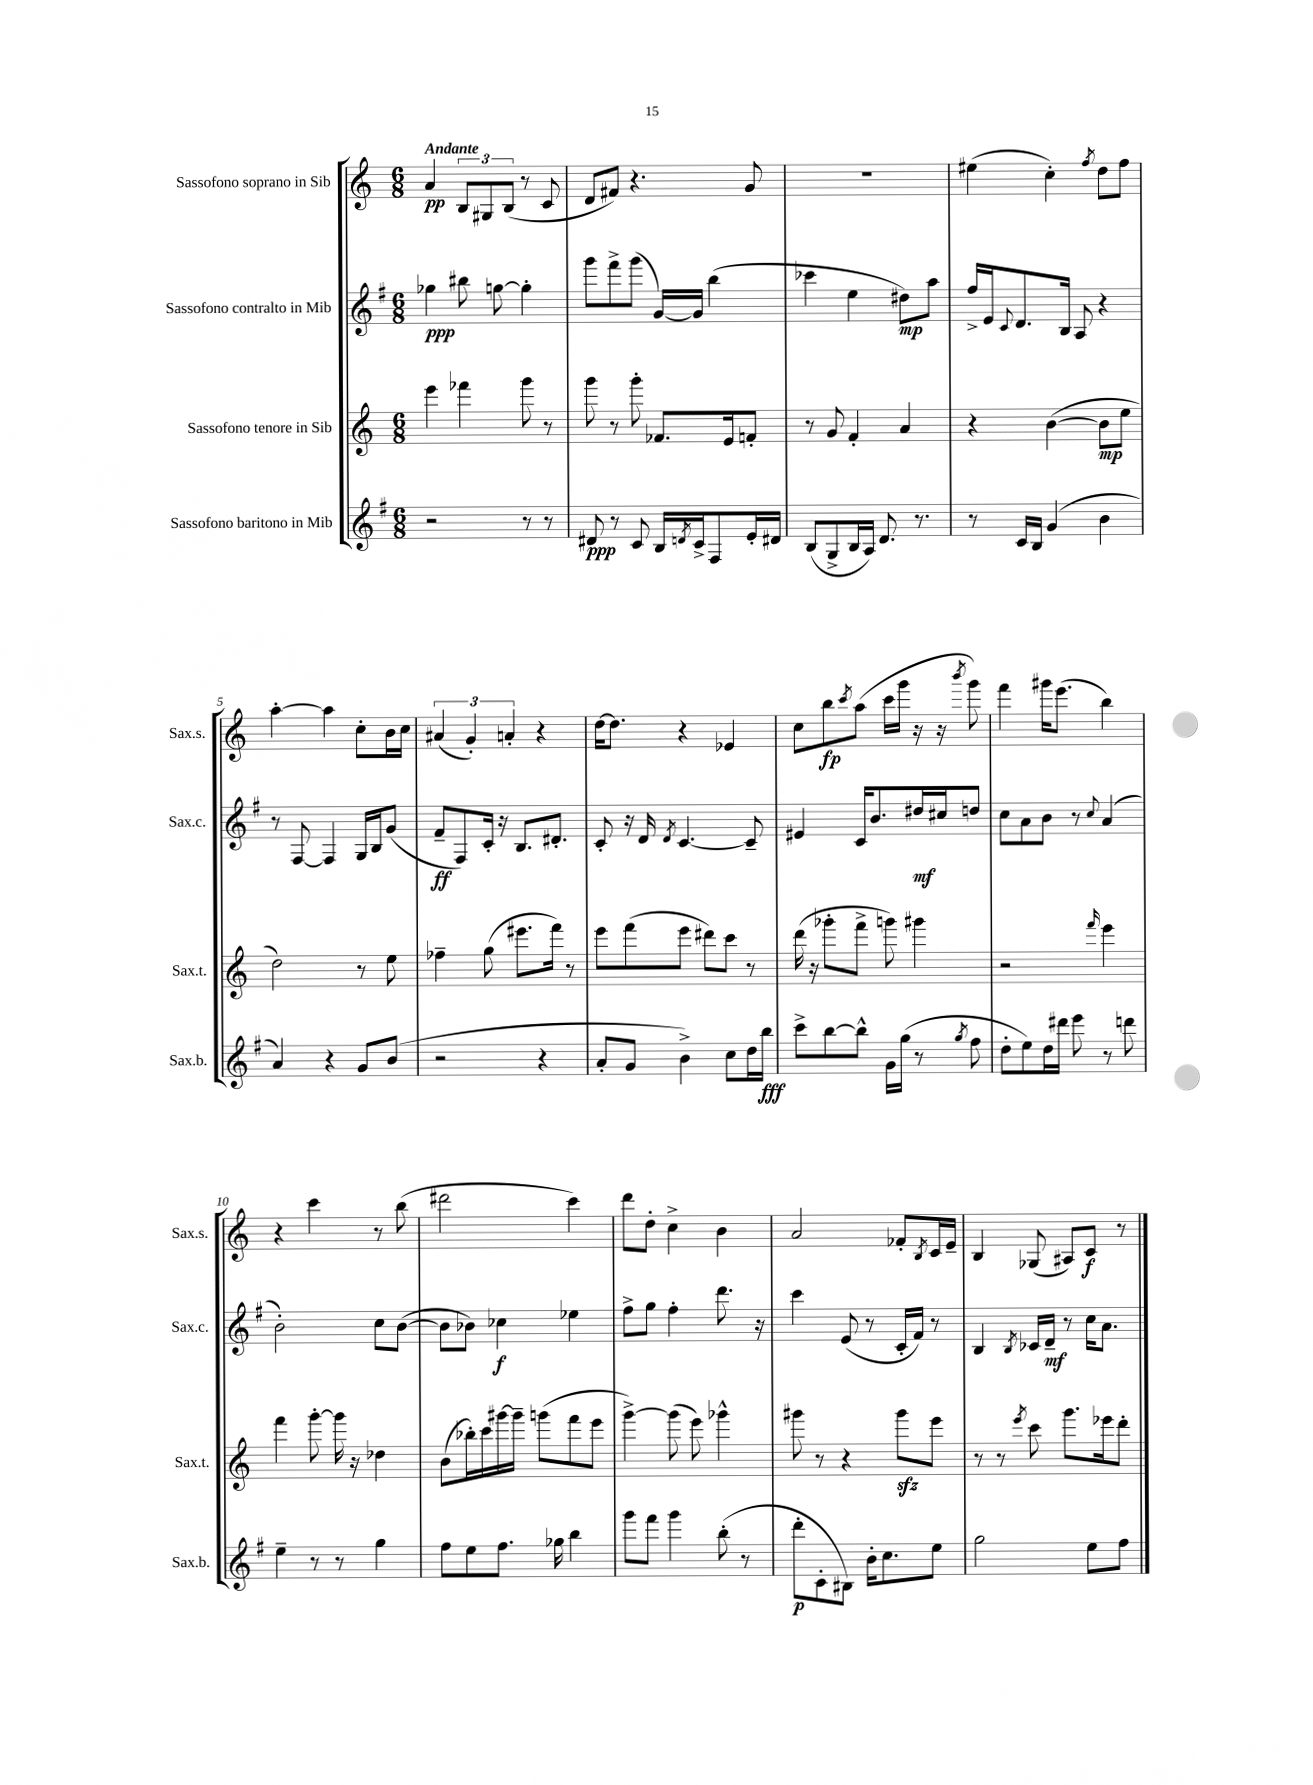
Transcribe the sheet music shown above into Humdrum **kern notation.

**kern	**dynam	**kern	**dynam	**kern	**dynam	**kern	**dynam
*part4	*part4	*part3	*part3	*part2	*part2	*part1	*part1
*staff4	*staff4	*staff3	*staff3	*staff2	*staff2	*staff1	*staff1
*I"Sassofono baritono in Mib	*	*I"Sassofono tenore in Sib	*	*I"Sassofono contralto in Mib	*	*I"Sassofono soprano in Sib	*
*I'Sax.b.	*	*I'Sax.t.	*	*I'Sax.c.	*	*I'Sax.s.	*
*clefG2	*	*clefG2	*	*clefG2	*	*clefG2	*
*k[f#]	*	*k[]	*	*k[f#]	*	*k[]	*
*M6/8	*	*M6/8	*	*M6/8	*	*M6/8	*
=1	=1	=1	=1	=1	=1	=1	=1
!	!	!	!	!	!	!LO:TX:a:B:t=Andante	!
2r	.	4eee\	.	4gg-X\	ppp	4a/	pp
.	.	4fff-X\	.	8bb#X\	.	12B/L	.
.	.	.	.	.	.	12G#X/	.
.	.	.	.	[8ggn\	.	.	.
.	.	.	.	.	.	(12B/J	.
8r	.	8ggg\	.	4gg'\]	.	8r	.
8r	.	8r	.	.	.	8c/	.
=2	=2	=2	=2	=2	=2	=2	=2
8d#X/	ppp	8ggg\	.	8ggg\L	.	8d/L	.
8r	.	8r	.	8fff#^\	.	8f#X/J)	.
8c/	.	8ggg'\	.	(8ggg\J	.	4.r	.
16B/LL	.	8.f-X/L	.	[16g/LL)	.	.	.
8qdn/	.	.	.	.	.	.	.
16c^/J	.	.	.	16g/JJ]	.	.	.
8F#/	.	.	.	(4bb\	.	.	.
.	.	16e/k	.	.	.	.	.
16e'/L	.	8fn'/J	.	.	.	8g/	.
16d#X/JJ	.	.	.	.	.	.	.
=3	=3	=3	=3	=3	=3	=3	=3
(8B/L	.	8r	.	4ccc-X\	.	2.r	.
8G^/	.	8g/	.	.	.	.	.
16B/L	.	4f'/	.	4ee\	.	.	.
16A/JJ)	.	.	.	.	.	.	.
8.d/	.	.	.	.	.	.	.
.	.	4a/	.	8dd#X\L)	mp	.	.
8.r	.	.	.	.	.	.	.
.	.	.	.	8aa\J	.	.	.
=4	=4	=4	=4	=4	=4	=4	=4
8r	.	4r	.	16ff#^/LL	.	(4ee#X\	.
.	.	.	.	16e/J	.	.	.
.	.	.	.	8qqc/	.	.	.
16c/LL	.	.	.	8.d/	.	.	.
16B/JJ	.	.	.	.	.	.	.
(4g/	.	([4b\	.	.	.	4cc'\)	.
.	.	.	.	16B/Jk	.	.	.
.	.	.	.	8A/	.	.	.
.	.	.	.	.	.	8qff/	.
4b\	.	8b\L]	mp	4r	.	8dd\L	.
.	.	8ee\J	.	.	.	8ff\J	.
!!LO:LB:g=z
=5	=5	=5	=5	=5	=5	=5	=5
4a/)	.	2dd\)	.	8r	.	[4aa'\	.
.	.	.	.	[8F#/	.	.	.
4r	.	.	.	4F#/]	.	4aa\]	.
8g/L	.	8r	.	16G/LL	.	8cc'\L	.
.	.	.	.	16B/J	.	.	.
(8b/J	.	8ee\	.	(8g/J	.	16b\L	.
.	.	.	.	.	.	16cc\JJ	.
=6	=6	=6	=6	=6	=6	=6	=6
2r	.	4ff-X~\	.	8f#~/L	ff	(6a#X/	.
.	.	.	.	8F#/)	.	.	.
.	.	.	.	.	.	6g'/)	.
.	.	(8gg\	.	16c'/Jk	.	.	.
.	.	.	.	16r	.	.	.
.	.	.	.	.	.	6an'/	.
.	.	8.eee#X\L	.	8.B/L	.	.	.
4r	.	.	.	.	.	4r	.
.	.	16fff\Jk)	.	8.d#X'/J	.	.	.
.	.	8r	.	.	.	.	.
=7	=7	=7	=7	=7	=7	=7	=7
8a'/L	.	8eee\L	.	8c'/	.	[16dd\KL	.
.	.	.	.	.	.	8.dd\J]	.
8g/J	.	(8fff\	.	16r	.	.	.
.	.	.	.	16d/	.	.	.
.	.	.	.	8qd/	.	.	.
4b^\)	.	8eee\J	.	[4.c/	.	4r	.
.	.	8ddd#X\L)	.	.	.	.	.
8cc\L	.	8ccc\J	.	.	.	4e-X/	.
16dd\L	.	8r	.	8c~/]	.	.	.
16bb\JJ	fff	.	.	.	.	.	.
=8	=8	=8	=8	=8	=8	=8	=8
8ccc^\L	.	(16ddd\	.	4e#X/	.	8cc\L	.
.	.	16r	.	.	.	.	.
[8bb\	.	8ggg-X'\L	.	.	.	8bb\	fp
.	.	.	.	.	.	8qccc/	.
8bb^^\J]	.	8fff^\J	.	16c/KL	.	(8aa\J	.
.	.	.	.	8.b/	.	.	.
16g\LL	.	8gggn\)	.	.	.	16ccc\LL	.
(16gg\JJ	.	.	.	.	.	16ggg\JJ	.
8r	.	4ggg#X\	.	16dd#X/L	mf	16r	.
.	.	.	.	16cc#X/J	.	16r	.
8qgg/	.	.	.	.	.	8qbbb/	.
8ff#\	.	.	.	8ddn/J	.	8ggg\)	.
=9	=9	=9	=9	=9	=9	=9	=9
8dd'\L	.	2r	.	8cc\L	.	4fff\	.
8ee\)	.	.	.	8a\	.	.	.
16dd\L	.	.	.	8b\J	.	16ggg#X\KL	.
16ddd#X\JJ	.	.	.	.	.	(8.eee\J	.
8eee\	.	.	.	8r	.	.	.
.	.	16qqfff/	.	8qqcc/	.	.	.
8r	.	4eee\	.	(4a/	.	4bb\)	.
8dddn\	.	.	.	.	.	.	.
!!LO:LB:g=z
=10	=10	=10	=10	=10	=10	=10	=10
4ee~\	.	4fff\	.	2b'\)	.	4r	.
8r	.	[8ggg'\	.	.	.	4ccc\	.
8r	.	16ggg\]	.	.	.	.	.
.	.	16r	.	.	.	.	.
4gg\	.	4dd-X\	.	8cc\L	.	8r	.
.	.	.	.	([8b\J	.	(8bb\	.
=11	=11	=11	=11	=11	=11	=11	=11
8ff#\L	.	(8b\L	.	8b\L]	.	2ddd#X\	.
8ee\	.	16bb-X'\L)	.	8b-X\J)	.	.	.
.	.	16ccc\	.	.	.	.	.
8.ff#\J	.	[16ggg#X\	.	4cc-X\	f	.	.
.	.	16ggg#~\JJ]	.	.	.	.	.
.	.	(8gggn\L	.	.	.	.	.
16gg-X\	.	.	.	.	.	.	.
4bb\	.	8fff\	.	4ee-X\	.	4ccc\)	.
.	.	8eee\J	.	.	.	.	.
=12	=12	=12	=12	=12	=12	=12	=12
8ggg\L	.	[4ggg^\)	.	8ff#^\L	.	8ddd\L	.
8fff#\J	.	.	.	8gg\J	.	8dd'\J	.
4ggg\	.	(8ggg\]	.	4ff#'\	.	4cc^\	.
.	.	8eee\)	.	.	.	.	.
(8bb'\	.	4ggg-X^^\	.	8.ddd\	.	4b\	.
8r	.	.	.	.	.	.	.
.	.	.	.	16r	.	.	.
=13	=13	=13	=13	=13	=13	=13	=13
8ddd'\L	p	8ggg#X\	.	4ccc\	.	2a/	.
8c'\	.	8r	.	.	.	.	.
8B#X\J)	.	4r	.	(8e/	.	.	.
16b'\KL	.	.	.	8r	.	.	.
8.cc\	.	.	.	.	.	.	.
.	.	8ggg#zz\L	.	16c'/LL	.	8f-X'/L	.
.	.	.	.	16f#/JJ)	.	.	.
.	.	.	.	.	.	8qB/	.
8ee\J	.	8eee\J	.	8r	.	16c/L	.
.	.	.	.	.	.	16e~/JJ	.
=14	=14	=14	=14	=14	=14	=14	=14
2gg\	.	8r	.	4B/	.	4B/	.
.	.	8r	.	.	.	.	.
.	.	8qeee/	.	8qB/	.	.	.
.	.	8ccc\	.	16c-X/LL	.	(8G-X/	.
.	.	.	.	16d~/JJ	mf	.	.
.	.	8.ggg\L	.	8r	.	8A#X/L)	.
8ee\L	.	.	.	16cc\KL	.	8c/J	f
.	.	16eee-X\k	.	8.a\J	.	.	.
8ff#\J	.	8ddd'\J	.	.	.	8r	.
==	==	==	==	==	==	==	==
*-	*-	*-	*-	*-	*-	*-	*-
